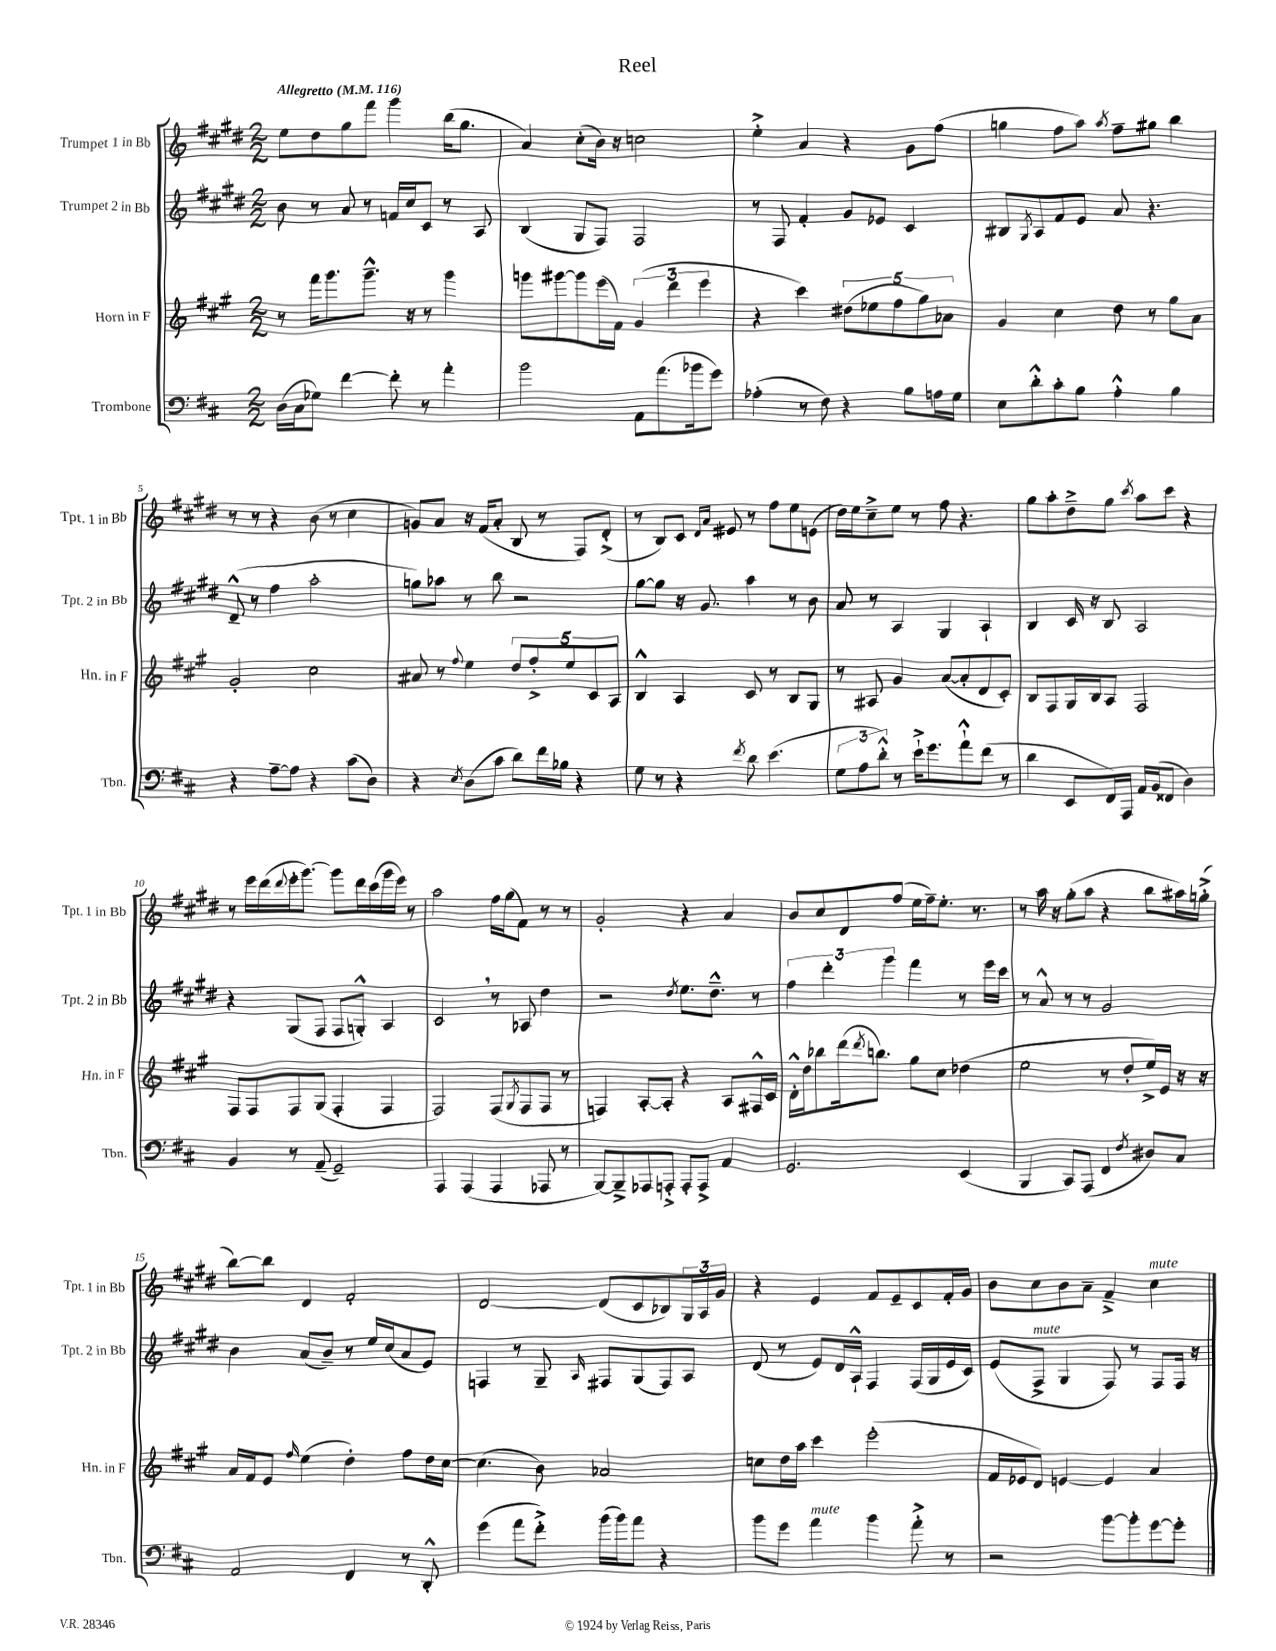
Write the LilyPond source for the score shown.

\header { title = "Reel" }
<<
\new StaffGroup <<
\new Staff = "s0" \with { instrumentName = "Trumpet 1 in Bb" shortInstrumentName = "Tpt. 1 in Bb" } {
    \clef treble \key e \major \numericTimeSignature \time 2/2 \tempo "Allegretto" 4 = 116
    e''8 dis''8 gis''8 fis'''8 gis'''4 b''16( gis''8. |
    a'4) cis''8-.( b'16) r16 c''2 |
    e''4-.-> a'4 r4 gis'8 fis''8( |
    g''4 fis''8 a''8) \acciaccatura { a''8 } fis''8-- gis''8 b''4 |
    r8 r8 r4 b'8( r8 cis''4 |
    g'8) a'8 r16 fis'16( a'8-. b8 r8 fis8) dis'8-.->( |
    r8 b8) cis'8 \grace { dis'16 a'16 } eis'8 r8 fis''8 e''8 e'8( |
    dis''16) e''16 cis''8---> e''8 r8 fis''8 r4. |
    gis''8 a''8-. dis''8---> gis''8 \acciaccatura { cis'''8 } a''8 cis'''8 r4 |
    r8 e'''16 dis'''16( \appoggiatura { dis'''8 } e'''16-. gis'''8.~) gis'''8 dis'''16 cis'''16( gis'''16 e'''16) r8 |
    a''2 fis''16 gis''16( fis'8) r8 r8 |
    gis'2-. r4 a'4 |
    b'8 cis''8 dis'8 fis''8( e''16 fis''16--) e''8.-. r8. |
    r8 a''16 r16 gis''8-.( a''8 r4 b''8 ais''16) g''16-.->( |
    b''8~) b''8 dis'4 fis'2-. |
    dis'2~ dis'8( cis'8 bes8) \tuplet 3/2 { gis16 a16 gis'16 } |
    r4 e'4 fis'8 e'8-- cis'8 fis'16-. gis'16 |
    b'8 cis''8 b'8 a'8-- fis'4---> cis''4^\markup { \italic "mute" } \bar "|." |
}
\new Staff = "s1" \with { instrumentName = "Trumpet 2 in Bb" shortInstrumentName = "Tpt. 2 in Bb" } {
    \clef treble \key e \major \numericTimeSignature \time 2/2
    b'8 r8 a'8 r8 f'16 cis''16 cis'8 r8 a8 |
    b4( gis8 fis8) fis2 |
    r8 fis8 fis'4-. gis'8 ees'8 cis'4 |
    bis8 \acciaccatura { gis8 } a8 fis'8 e'8 a'8 r4. |
    dis'8---^( r8 fis''4 a''2-. |
    g''8) aes''8 r8 b''8 r2 |
    gis''8~ gis''8 r16 gis'8. a''4 r8 b'8 |
    a'8 r8 a4 gis4 a4-! |
    b4 cis'16 r16 b8 a2 |
    r4 gis8( fis8 fis8 g8-.-^) a4 |
    cis'2 \breathe r8 aes8 dis''4 |
    r2 \acciaccatura { dis''8 } e''8. dis''8.---^ r8 |
    \tuplet 3/2 { fis''4 dis'''4-. gis'''4 } fis'''4 r8 e'''16 cis'''16 |
    r8 a'8-^ r8 r8 gis'2 |
    b'4 a'8( b'8--) r8 e''16 cis''16( a'8 e'8) |
    f4 r8 gis8-- \grace { a16 } fis8 gis8( fis8) a8 |
    dis'8( r8 e'8) dis'16 a16-!-^ fis4 fis16( gis16 e'16 cis'16) |
    e'8( fis8->^\markup { \italic "mute" } gis4 fis8) r8 fis8 fis16 r16 \bar "|." |
}
\new Staff = "s2" \with { instrumentName = "Horn in F" shortInstrumentName = "Hn. in F" } {
    \clef treble \key a \major \numericTimeSignature \time 2/2
    r8 fis'''16 gis'''8. gis'''8.---^ r16 r8 gis'''4 |
    g'''8 gis'''8~ gis'''8 e'''16( fis'16) \tuplet 3/2 { gis'4( d'''4 e'''4 } |
    r4 cis'''4) \tuplet 5/4 { dis''8( ees''8 fis''8 gis''8) aes'8 } |
    gis'4 cis''4 d''8 r8 gis''8 a'8 |
    gis'2-. cis''2 |
    ais'8 r8 \appoggiatura { fis''8 } e''4 \tuplet 5/4 { d''8 fis''8-.-> e''8 cis'8 a8 } |
    b4-^ a4 cis'8 r8 b8 gis8 |
    r8 ais8 gis'4 a'8~( a'8-. d'8 cis'8-.) |
    b8 fis8 gis16 b16 a8 fis2 |
    fis8 fis8 fis8 gis8( fis4-. fis4 |
    fis2) fis8( \acciaccatura { gis8 } fis8 fis8 r8 |
    f4) a8~-. a8-. r4 a8 fis16-^ cis'16 |
    d'16-.-^ d''16 bes''8 d'''16( \acciaccatura { d'''8 } b''8.) gis''8 cis''8 des''4( |
    e''2 r8 d''8-. e''16->) e'16 r16 r16 |
    a'16 fis'16 e'8 \grace { fis''16 } e''4( d''4-.) fis''8 d''16 cis''16~ |
    cis''4.( b'8) aes'2 |
    c''8 d''16 a''16 cis'''4 e'''2-.( |
    fis'16 ees'16 d'8) e'4~ e'4 a'4 \bar "|." |
}
\new Staff = "s3" \with { instrumentName = "Trombone" shortInstrumentName = "Tbn." } {
    \clef bass \key d \major \numericTimeSignature \time 2/2
    d16( cis16 ges8) fis'4~ fis'8-. r8 a'4-. |
    b'2 a,8 a'8.( bes'16 g'8) |
    aes4-.( r8 fis8) r4 b8 a16 g16 |
    e8 d'8-.-^ cis'8-. b8 a4-.-^ b4 |
    r4 a8~-- a8 r4 cis'8( d8) |
    r4 \acciaccatura { e8 } d8( cis'8 d'8) fis'16 bes16 r4 |
    g8 r8 r4 \acciaccatura { fis'8 } d'8 e'4.( |
    \tuplet 3/2 { g8 a8 d'8-.-^) } r8 e'16-!-> g'8. a'8-!-^ fis'8( r8 |
    d'4 e,8 fis,16) a,,16 a,16 b,16( fisis,8 d4) |
    b,4 r8 a,8--( g,2--) |
    a,,4 a,,4( a,,4 aes,,8 r8 |
    b,,8~) b,,8---> aes,,8 a,,8-.-> a,,8-. a,,8-> a,4 |
    g,2. e,4( |
    b,,4 cis,8) a,,8( fis,4 \acciaccatura { fis8 } dis8) cis8 |
    a,2 fis,4 r8 d,8-.-^ |
    g'4( a'8 fis'8-.->) b'16( b'16) a'8 r4 |
    b'8 g'8 a'4^\markup { \italic "mute" } b'4 a'8-.-> r8 |
    r2 b'8~ b'8-. g'8~ g'8-. \bar "|." |
}
>>
>>
